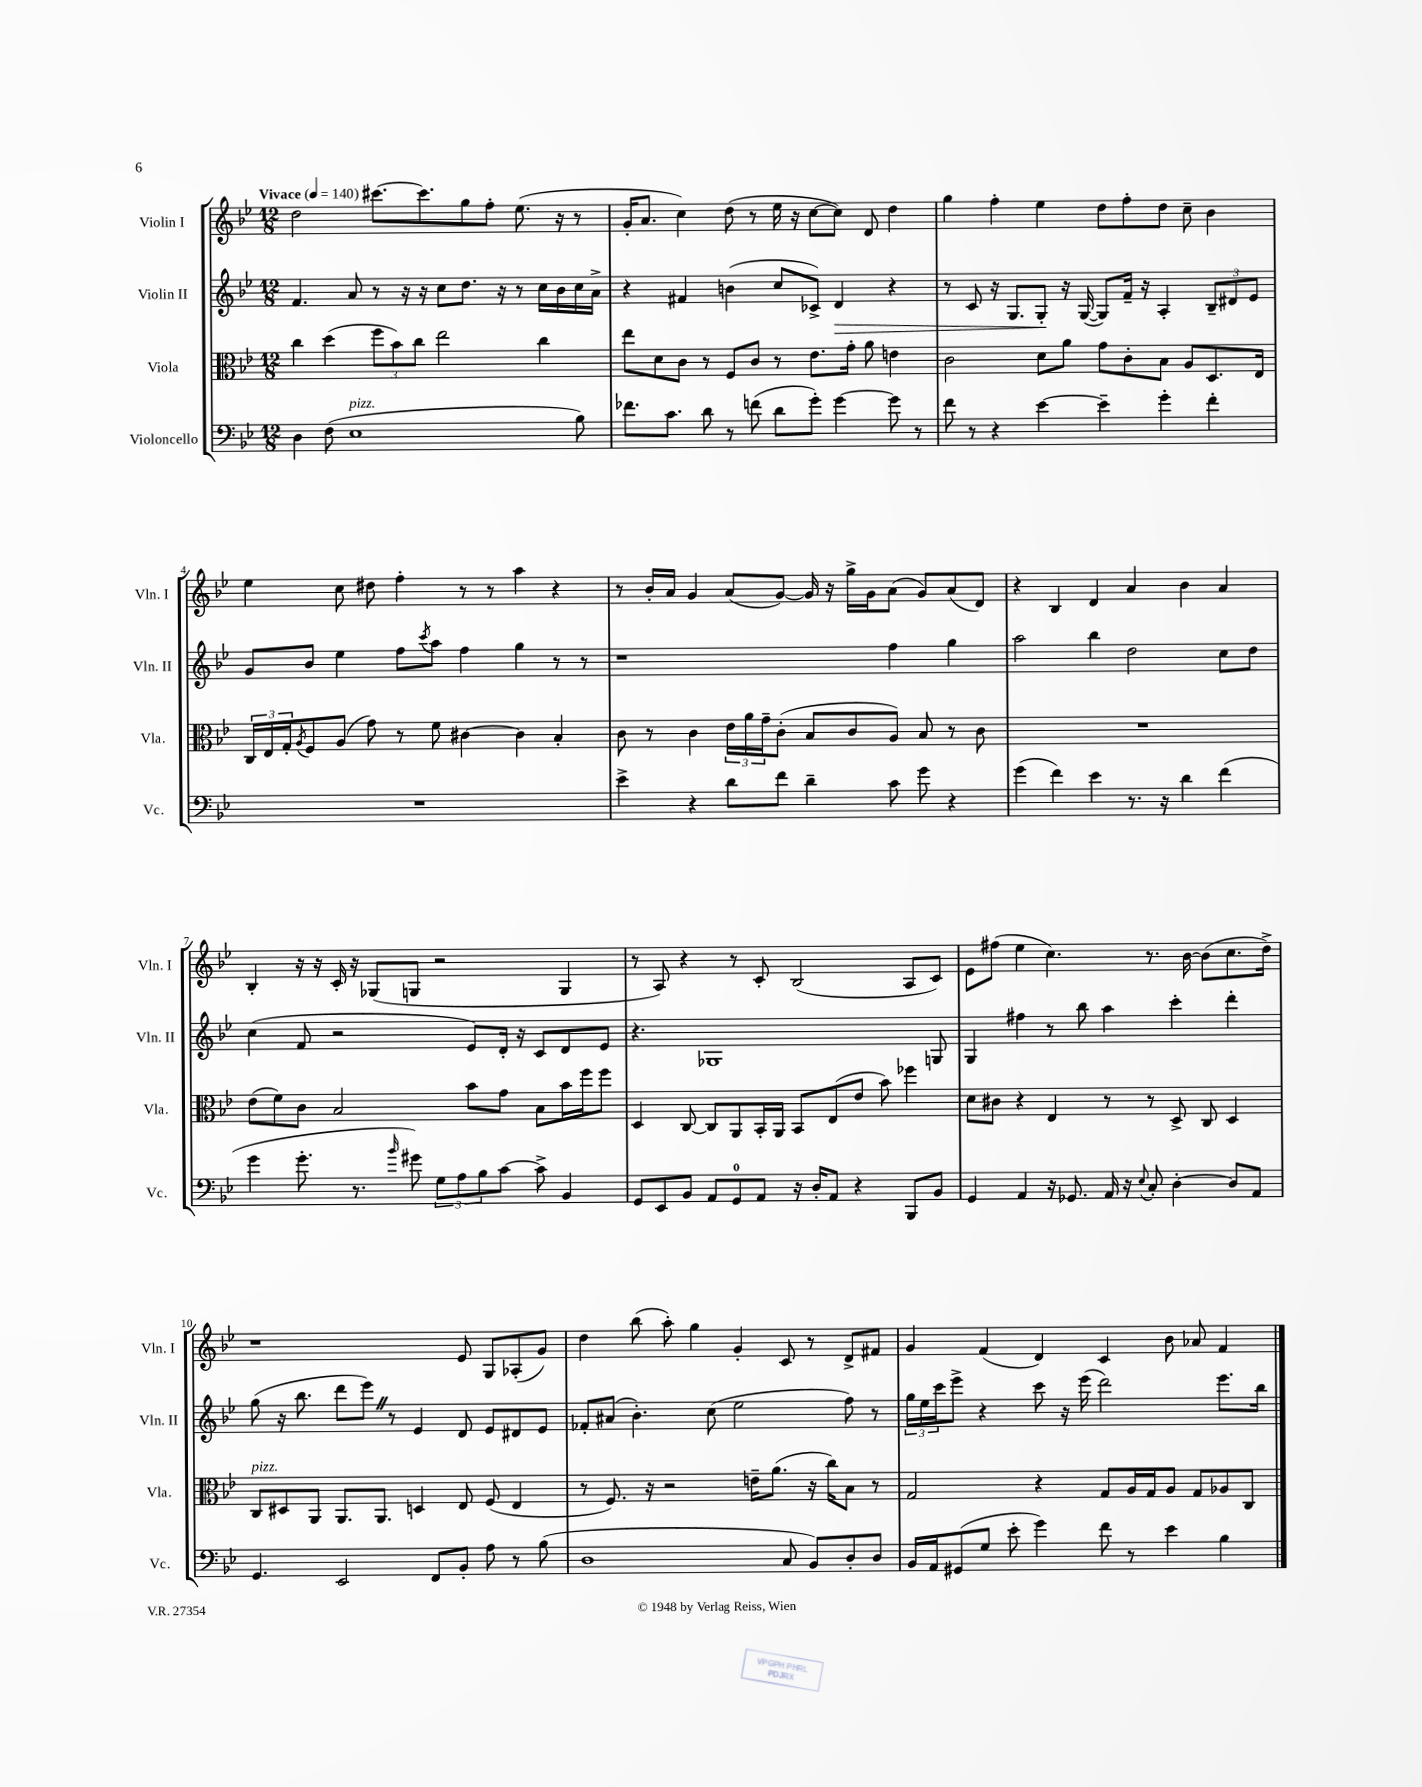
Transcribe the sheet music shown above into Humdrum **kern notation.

**kern	**kern	**kern	**kern
*staff4	*staff3	*staff2	*staff1
*clefF4	*clefC3	*clefG2	*clefG2
*k[b-e-]	*k[b-e-]	*k[b-e-]	*k[b-e-]
*M12/8	*M12/8	*M12/8	*M12/8
*MM140	*MM140	*MM140	*MM140
4D	4cc	4.f	2dd
(8F	(4dd	.	.
1E-	.	8a	.
.	12ff	8r	[8.ccc#
.	12b-)	.	.
.	.	16r	.
.	12cc	.	.
.	.	16r	8.ccc#]
.	2ee-	8cc	.
.	.	8.dd	8gg
.	.	.	8ff'
.	.	16r	.
.	.	8r	(8.ee-
.	4cc	16cc	.
.	.	16b-	16r
8B-)	.	16cc	8r
.	.	16a^	.
=	=	=	=
8.f-	8ee-	4r	16g'
.	.	.	8.a
.	8d	.	.
8.c	.	.	.
.	8c	4f#	4cc)
8d	8r	.	.
8r	8F	(4b	(8dd
(8f	8c	.	8r
8d	8r	8cc	16ee-
.	.	.	16r
8g')	8.e-	8c-^)	[8cc
[4g	.	4d	8cc])
.	16g'	.	.
.	8a	.	8d
8g]	4e	4r	4dd
8r	.	.	.
=	=	=	=
8f	2c	8r	4gg
8r	.	8c	.
4r	.	16r	4ff'
.	.	8.G	.
[4e-	8d	8G'	4ee-
.	8a	16r	.
.	.	([16G	.
4e-~]	8g	8G])	8dd
.	8c'	16f~	8ff'
.	.	16r	.
4g'	8B-	4A'	8dd
.	8A	.	8cc~
4f'	8.D	12B-~	4b-
.	.	12d#	.
.	.	12e-	.
.	16E-	.	.
=	=	=	=
1.r	24C	8g	4ee-
.	24E-	.	.
.	24G'	.	.
.	8qA	.	.
.	8F	8b-	.
.	(8A	4ee-	8cc
.	8g)	.	8dd#
.	8r	8ff	4ff'
.	.	8qccc	.
.	8f	8aa	.
.	[4c#	4ff	8r
.	.	.	8r
.	4c#]	4gg	4aa
.	4B-'	8r	4r
.	.	8r	.
=	=	=	=
4e-^	8c	1r	8r
.	8r	.	16b-'
.	.	.	16a
4r	4c	.	4g
8d	24e-	.	(8a
.	24a	.	.
.	24g~	.	.
8f	(8c'	.	[8g)
4d~	8B-	.	16g]
.	.	.	16r
.	8c	.	16gg^
.	.	.	16g
8c	8A)	4ff	(8a
8g	8B-	.	8g)
4r	8r	4gg	(8a
.	8c	.	8d)
=	=	=	=
(4g	1.r	2aa	4r
4f)	.	.	4B-
4e-	.	4bb-	4d
8.r	.	2dd	4a
16r	.	.	.
4d	.	.	4b-
(4f	.	8cc	4a
.	.	8dd	.
=	=	=	=
4g	(8e-	(4cc	4B-'
.	8f)	.	.
8.g'	8c	8f	16r
.	.	.	16r
.	2B-	2r	16c'
8.r	.	.	16r
.	.	.	(8G-
16qqb-	.	.	.
8g#)	.	.	8G
12G	.	.	2r
12A	.	.	.
.	8b-	8e-)	.
12B-	.	.	.
[8c	8g	16d'	.
.	.	16r	.
8c^]	8B-	8c	.
4BB-	16b-	8d	4G
.	16ff	.	.
.	8ff	8e-	.
=	=	=	=
8GG	4D	4.r	8r
8EE-	.	.	8A)
8BB-	[8C	.	4r
8AA	8C]	1G-	.
8GG	8AA	.	8r
8AA	16BB-'	.	8c'
.	16AA	.	.
16r	8BB-	.	(2B-
16D'	.	.	.
8AA	(8E-	.	.
4r	8e-	.	.
.	8b-)	.	.
8BBB-	4ff-	.	8A
8BB-	.	8G	8c)
=	=	=	=
4GG	8d	4G	8e-
.	8c#	.	(8ff#
4AA	4r	4ff#	4ee-
16r	4E-	8r	4.cc)
8.GG-	.	.	.
.	.	8bb-	.
16AA	8r	4aa	.
16r	.	.	.
8qqE-	.	.	.
8C'	8r	.	8.r
[4D'	8D^	4ccc'	.
.	.	.	[16b-
.	8C	.	(8b-]
8D]	4D	4ddd'	8.cc
8AA	.	.	.
.	.	.	16dd^)
=	=	=	=
4.GG	8C	(8gg	1r
.	8D#	16r	.
.	.	8.bb-	.
.	8AA	.	.
2EE-	8.AA	8ddd	.
.	.	8eee-)	.
.	8.AA	.	.
.	.	8r	.
.	4D	4e-	.
8FF	.	.	.
8BB-'	8E-	8d	8e-
8A	(8F	8e-	8G
8r	4E-	8d#	(8A-'
(8B-	.	8e-	8g)
=	=	=	=
1D	8r	8f-'	4dd
.	8.F)	(8a#	.
.	.	4.b-')	(8bb-
.	16r	.	.
.	2r	.	8aa')
.	.	.	4gg
.	.	(8cc	.
.	.	2ee-	4g'
.	16e~	.	.
.	(8.a	.	.
8C	.	.	8c
8BB-)	16r	.	8r
.	16cc)	.	.
8D'	8B-	8ff)	8d^
8D	8r	8r	8f#
=	=	=	=
16BB-	2G	24gg	4g
.	.	24ee-	.
16AA	.	.	.
.	.	24ccc	.
(8GG#	.	8eee-^	.
8G	.	4r	(4f
8e-'	.	.	.
4g)	4r	8ccc	4d)
.	.	16r	.
.	.	(16eee-	.
8f	8G	2ddd)	4c
8r	16A	.	.
.	16G	.	.
4e-	8A	.	8b-
.	8G	.	8a-
4B-	8A-	8.eee-	4f
.	8C	.	.
.	.	16bb-	.
==	==	==	==
*-	*-	*-	*-
